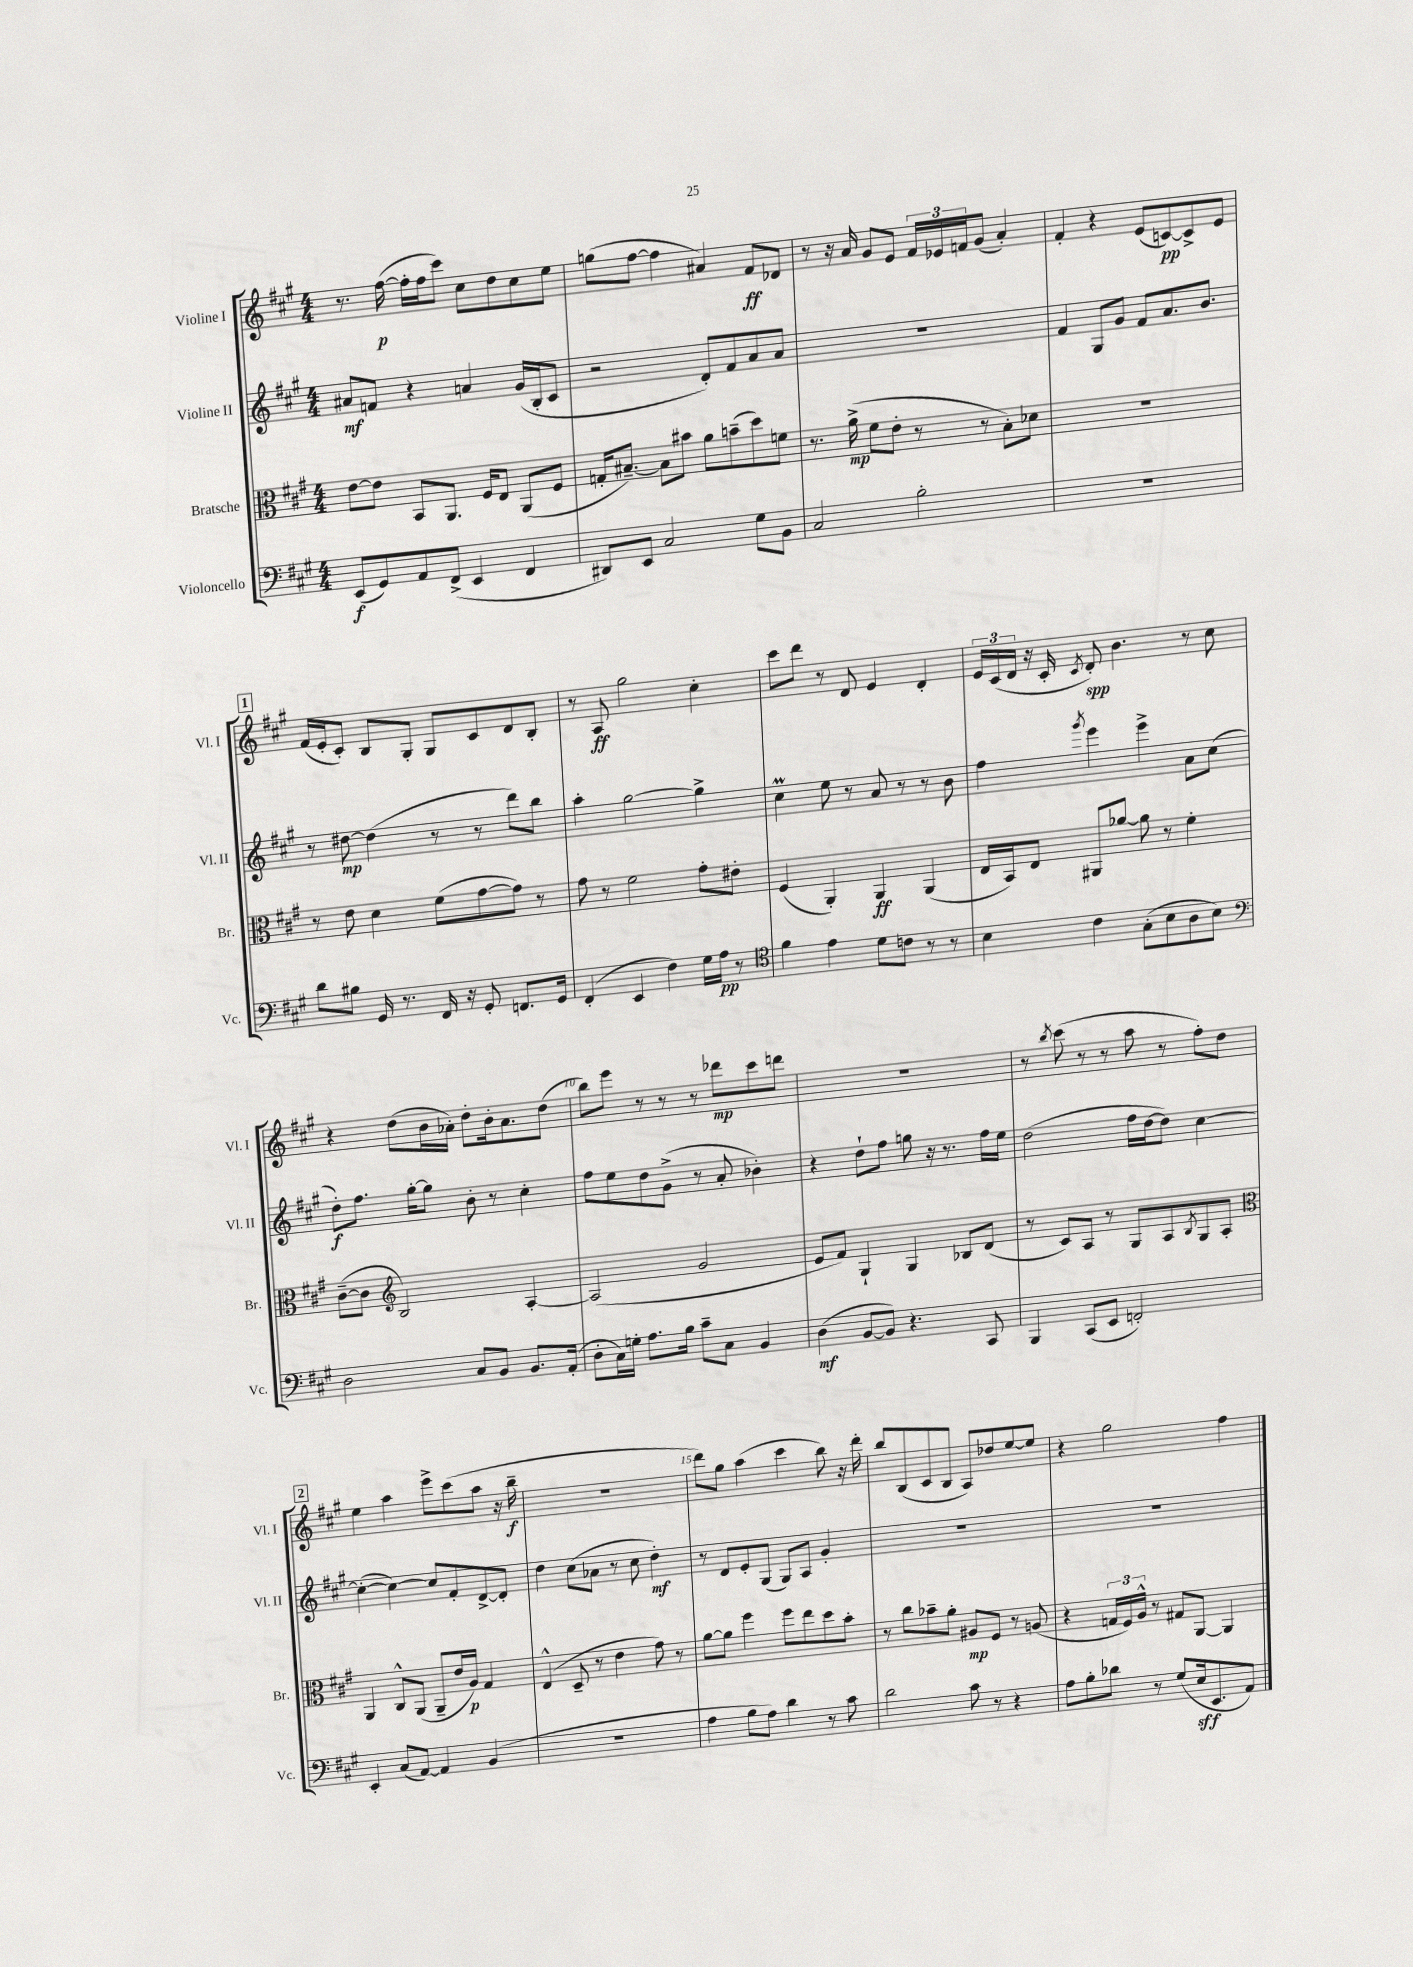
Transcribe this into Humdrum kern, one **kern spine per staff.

**kern	**dynam	**kern	**dynam	**kern	**dynam	**kern	**dynam
*part4	*part4	*part3	*part3	*part2	*part2	*part1	*part1
*staff4	*staff4	*staff3	*staff3	*staff2	*staff2	*staff1	*staff1
*I"Violoncello	*	*I"Bratsche	*	*I"Violine II	*	*I"Violine I	*
*I'Vc.	*	*I'Br.	*	*I'Vl. II	*	*I'Vl. I	*
*clefF4	*	*clefC3	*	*clefG2	*	*clefG2	*
*k[f#c#g#]	*	*k[f#c#g#]	*	*k[f#c#g#]	*	*k[f#c#g#]	*
*M4/4	*	*M4/4	*	*M4/4	*	*M4/4	*
=1	=1	=1	=1	=1	=1	=1	=1
(8EE/L	f	[8e\L	.	8a#X/L	mf	8.r	.
8GG#/)	.	8e\J]	.	8fn/J	.	.	.
.	.	.	.	.	.	([16ff#\	p
8AA/	.	8BB/L	.	4r	.	16ff#'\LL]	.
.	.	.	.	.	.	16ff#\J	.
(8FF#^/J	.	8.AA/J	.	.	.	8ccc#\J)	.
4EE/	.	.	.	4an/	.	8cc#\L	.
.	.	16F#/KL	.	.	.	.	.
.	.	8E/J	.	.	.	8dd\	.
4FF#/	.	(8AA/L	.	(16g#/LL	.	8cc#\	.
.	.	.	.	16B'/J	.	.	.
.	.	8F#/J	.	8c#/J	.	8ee\J	.
=2	=2	=2	=2	=2	=2	=2	=2
8DD#X/L)	.	16Gn'/KL	.	2r	.	(8ggn\L	.
.	.	[8.B#X~/J)	.	.	.	.	.
8EE/J	.	.	.	.	.	[8ff#\J	.
2C#/	.	8B#\L]	.	.	.	4ff#\]	.
.	.	8b#X\J	.	.	.	.	.
.	.	8a\L	.	8d'/L)	.	4a#X/)	.
.	.	(8bn~\	.	8f#/	.	.	.
8G#\L	.	8dd\)	.	8a/	.	8f#/L	ff
8BB\J	.	8fn\J	.	8a/J	.	8d-X/J	.
=3	=3	=3	=3	=3	=3	=3	=3
2C#/	.	8.r	.	1r	.	8r	.
.	.	.	.	.	.	16r	.
.	.	(16a^\	mp	.	.	16a/	.
.	.	8f#\L	.	.	.	8g#/L	.
.	.	8e'\J	.	.	.	8e/J	.
2B'\	.	8r	.	.	.	24f#/LL	.
.	.	.	.	.	.	24e-X/	.
.	.	.	.	.	.	24fn/J	.
.	.	8r	.	.	.	(8g#/J	.
.	.	8B'\L)	.	.	.	4a'/)	.
.	.	8d-X\J	.	.	.	.	.
=4	=4	=4	=4	=4	=4	=4	=4
1r	.	1r	.	4f#/	.	4f#'/	.
.	.	.	.	8G#/L	.	4r	.
.	.	.	.	8g#/J	.	.	.
.	.	.	.	8f#/L	.	(8e/L	.
.	.	.	.	8.a/	.	[8cn/)	pp
.	.	.	.	.	.	8c^/]	.
.	.	.	.	8.b/J	.	.	.
.	.	.	.	.	.	8e/J	.
!!LO:LB:g=z
!!LO:REH:place=s1:t=1
=5	=5	=5	=5	=5	=5	=5	=5
8d\L	.	8r	.	8r	.	(16f#/LL	.
.	.	.	.	.	.	16e'/J	.
8B#X\J	.	8e\	.	[8dd#X\	mp	8c#'/J)	.
16GG#/	.	4d\	.	(4dd#\]	.	8B/L	.
8.r	.	.	.	.	.	.	.
.	.	.	.	.	.	8G#'/J	.
16FF#/	.	(8f#\L	.	8r	.	8G#/L	.
16r	.	.	.	.	.	.	.
8GG#'/	.	[8g#\	.	8r	.	8c#/	.
8.FFn/L	.	8g#\J])	.	8ddd\L)	.	8d/	.
.	.	8r	.	8bb\J	.	8B'/J	.
16GG#/Jk	.	.	.	.	.	.	.
=6	=6	=6	=6	=6	=6	=6	=6
(4FF#'/	.	8g#\	.	4aa'\	.	8r	.
.	.	8r	.	.	.	8A/	ff
4EE/	.	2f#\	.	[2gg#\	.	2gg#\	.
4F#\)	.	.	.	.	.	.	.
16G#\LL	.	8g#'\L	.	4gg#^\]	.	4cc#'\	.
16A\JJ	pp	.	.	.	.	.	.
8r	.	8e#X'\J	.	.	.	.	.
=7	=7	=7	=7	=7	=7	=7	=7
*clefC4	*	*	*	*	*	*	*
4f#\	.	(4F#/	.	4cc#m\	.	8ccc#\L	.
.	.	.	.	.	.	8ddd\J	.
4e\	.	4AA'/)	.	8ee\	.	8r	.
.	.	.	.	8r	.	8d/	.
8d\L	.	4AA/	ff	8a/	.	4e/	.
8cn\J	.	.	.	8r	.	.	.
8r	.	(4AA/	.	8r	.	4d'/	.
8r	.	.	.	8b\	.	.	.
=8	=8	=8	=8	=8	=8	=8	=8
4B\	.	16E/LL	.	4ff#\	.	24e/LL	.
.	.	.	.	.	.	(24c#/	.
.	.	16BB/J)	.	.	.	.	.
.	.	.	.	.	.	24d/JJ	.
.	.	8E/J	.	.	.	16r	.
.	.	.	.	.	.	16c#'/	.
.	.	.	.	8qggg#/	.	8qc#/	.
4c#\	.	8AA#X/L	.	4eee\	.	8d'/)	spp
.	.	[8a-X/J	.	.	.	4.b\	.
(8G#'\L	.	8a-\]	.	4eee^\	.	.	.
8B\	.	8r	.	.	.	.	.
8A\	.	4f#'\	.	8a\L	.	8r	.
8B\J)	.	.	.	(8cc#\J	.	8cc#\	.
!!LO:LB:g=z
=9	=9	=9	=9	=9	=9	=9	=9
*clefF4	*	*	*	*	*	*	*
2D\	.	([8c#~\L	.	8dd'\L)	f	4r	.
.	.	8c#\J]	.	8.ff#\J	.	.	.
*	*	*clefG2	*	*	*	*	*
.	.	2B/)	.	.	.	(8dd\L	.
.	.	.	.	[16gg#'\KL	.	.	.
.	.	.	.	8gg#\J]	.	16b\L	.
.	.	.	.	.	.	16a-X'\JJ)	.
8C#/L	.	.	.	8b'\	.	8dd'\L	.
8BB/J	.	.	.	8r	.	16b'\k	.
.	.	.	.	.	.	8.a-\	.
8.BB/L	.	[4A'/	.	4cc#'\	.	.	.
.	.	.	.	.	.	(8dd\J	.
(16AA'/Jk	.	.	.	.	.	.	.
=10	=10	=10	=10	=10	=10	=10	=10
8D'\L	.	(2A/]	.	8ff#\L	.	8bb\L)	.
16C#\L)	.	.	.	8ee\	.	8eee\J	.
16Gn'\JJ	.	.	.	.	.	.	.
8.A\L	.	.	.	8dd\	.	8r	.
.	.	.	.	(8g#^\J	.	8r	.
16B\Jk	.	.	.	.	.	.	.
8c#~\L	.	2g#/	.	8r	.	8r	.
8C#\J	.	.	.	8a'/	.	8ddd-X\L	mp
4BB/	.	.	.	4b-X'\)	.	8ccc#\	.
.	.	.	.	.	.	8dddn\J	.
=11	=11	=11	=11	=11	=11	=11	=11
(4D\	mf	8e/L	.	4r	.	1r	.
.	.	8f#/J)	.	.	.	.	.
[8BB/L	.	4G#`/	.	8dd`\L	.	.	.
8BB/J])	.	.	.	8ff#\J	.	.	.
4.r	.	4G#/	.	8ggn\	.	.	.
.	.	.	.	16r	.	.	.
.	.	.	.	8.r	.	.	.
.	.	8B-X/L	.	.	.	.	.
8CC#/	.	(8d/J	.	16ff#\LL	.	.	.
.	.	.	.	16ee\JJ	.	.	.
=12	=12	=12	=12	=12	=12	=12	=12
4BBB/	.	8r	.	(2dd\	.	8r	.
.	.	.	.	.	.	8qbb/	.
.	.	8c#/L)	.	.	.	(8ccc#\	.
(8CC#/L	.	8A/J	.	.	.	8r	.
8EE/J	.	8r	.	.	.	8r	.
2FFn'/)	.	8G#/L	.	16ff#\LL	.	8aa\	.
.	.	.	.	[16dd\J	.	.	.
.	.	8A/	.	8dd\J])	.	8r	.
.	.	8qB/	.	.	.	.	.
.	.	8G#/	.	[4cc#\	.	8ff#'\L)	.
.	.	8A'/J	.	.	.	8dd\J	.
!!LO:LB:g=z
!!LO:REH:place=s1:t=2
=13	=13	=13	=13	=13	=13	=13	=13
*	*	*clefC3	*	*	*	*	*
4EE'/	.	4AA/	.	(4cc#'\_	.	4ee\	.
(8C#/L	.	8C#^^/L	.	4cc#\_)	.	4aa\	.
[8AA/J)	.	(8AA/J	.	.	.	.	.
4AA/]	.	8AA~/L	.	8cc#/L]	.	8eee^\L	.
.	.	16e/L	.	8f#'/	.	(8ccc#\	.
.	.	16A/JJ)	p	.	.	.	.
(4BB/	.	4G#/	.	[8d^/	.	8aa\J	.
.	.	.	.	8d'/J]	.	16r	.
.	.	.	.	.	.	16bb~\	f
=14	=14	=14	=14	=14	=14	=14	=14
1r	.	(4E^^/	.	4dd\	.	1r	.
.	.	8D~/	.	(8cc#\L	.	.	.
.	.	8r	.	8a-X\J	.	.	.
.	.	4e\	.	8r	.	.	.
.	.	.	.	8cc#\	.	.	.
.	.	8g#\)	.	4dd'\)	mf	.	.
.	.	8r	.	.	.	.	.
=15	=15	=15	=15	=15	=15	=15	=15
4A\	.	[8a\L	.	8r	.	8ddd\L)	.
.	.	8a\J]	.	8d/L	.	8gg#\J	.
8B\L	.	4ff#\	.	8e'/	.	(4aa\	.
8A\J)	.	.	.	(8G#/J	.	.	.
4d\	.	8ff#\L	.	8G#/L)	.	4ccc#\	.
.	.	8ee\	.	8A/J	.	.	.
8r	.	8dd\	.	4g#'/	.	8bb\)	.
8c#\	.	8b'\J	.	.	.	16r	.
.	.	.	.	.	.	16ddd'\	.
=16	=16	=16	=16	=16	=16	=16	=16
2d\	.	8r	.	1r	.	8bb/L	.
.	.	8cc#\L	.	.	.	(8B/	.
.	.	8b-X~\	.	.	.	8c#/	.
.	.	8a'\J	.	.	.	8B/J	.
8c#\	.	8A#X/L	mp	.	.	8A/L)	.
8r	.	8F#/J	.	.	.	8dd-X/	.
4r	.	8r	.	.	.	[8ee/	.
.	.	(8An/	.	.	.	8ee/J]	.
=17	=17	=17	=17	=17	=17	=17	=17
8A\L	.	4r	.	1r	.	4r	.
8B'\	.	.	.	.	.	.	.
8d-X\J	.	24Gn/LL	.	.	.	2gg#\	.
.	.	24F#/)	.	.	.	.	.
.	.	24A^^/JJ	.	.	.	.	.
8r	.	8r	.	.	.	.	.
(8G#/L	.	8G#X/L	.	.	.	.	.
16E/k	sff	[8AA/J	.	.	.	.	.
8.EE/	.	.	.	.	.	.	.
.	.	4AA/]	.	.	.	4ff#\	.
8AA/J)	.	.	.	.	.	.	.
==	==	==	==	==	==	==	==
*-	*-	*-	*-	*-	*-	*-	*-
